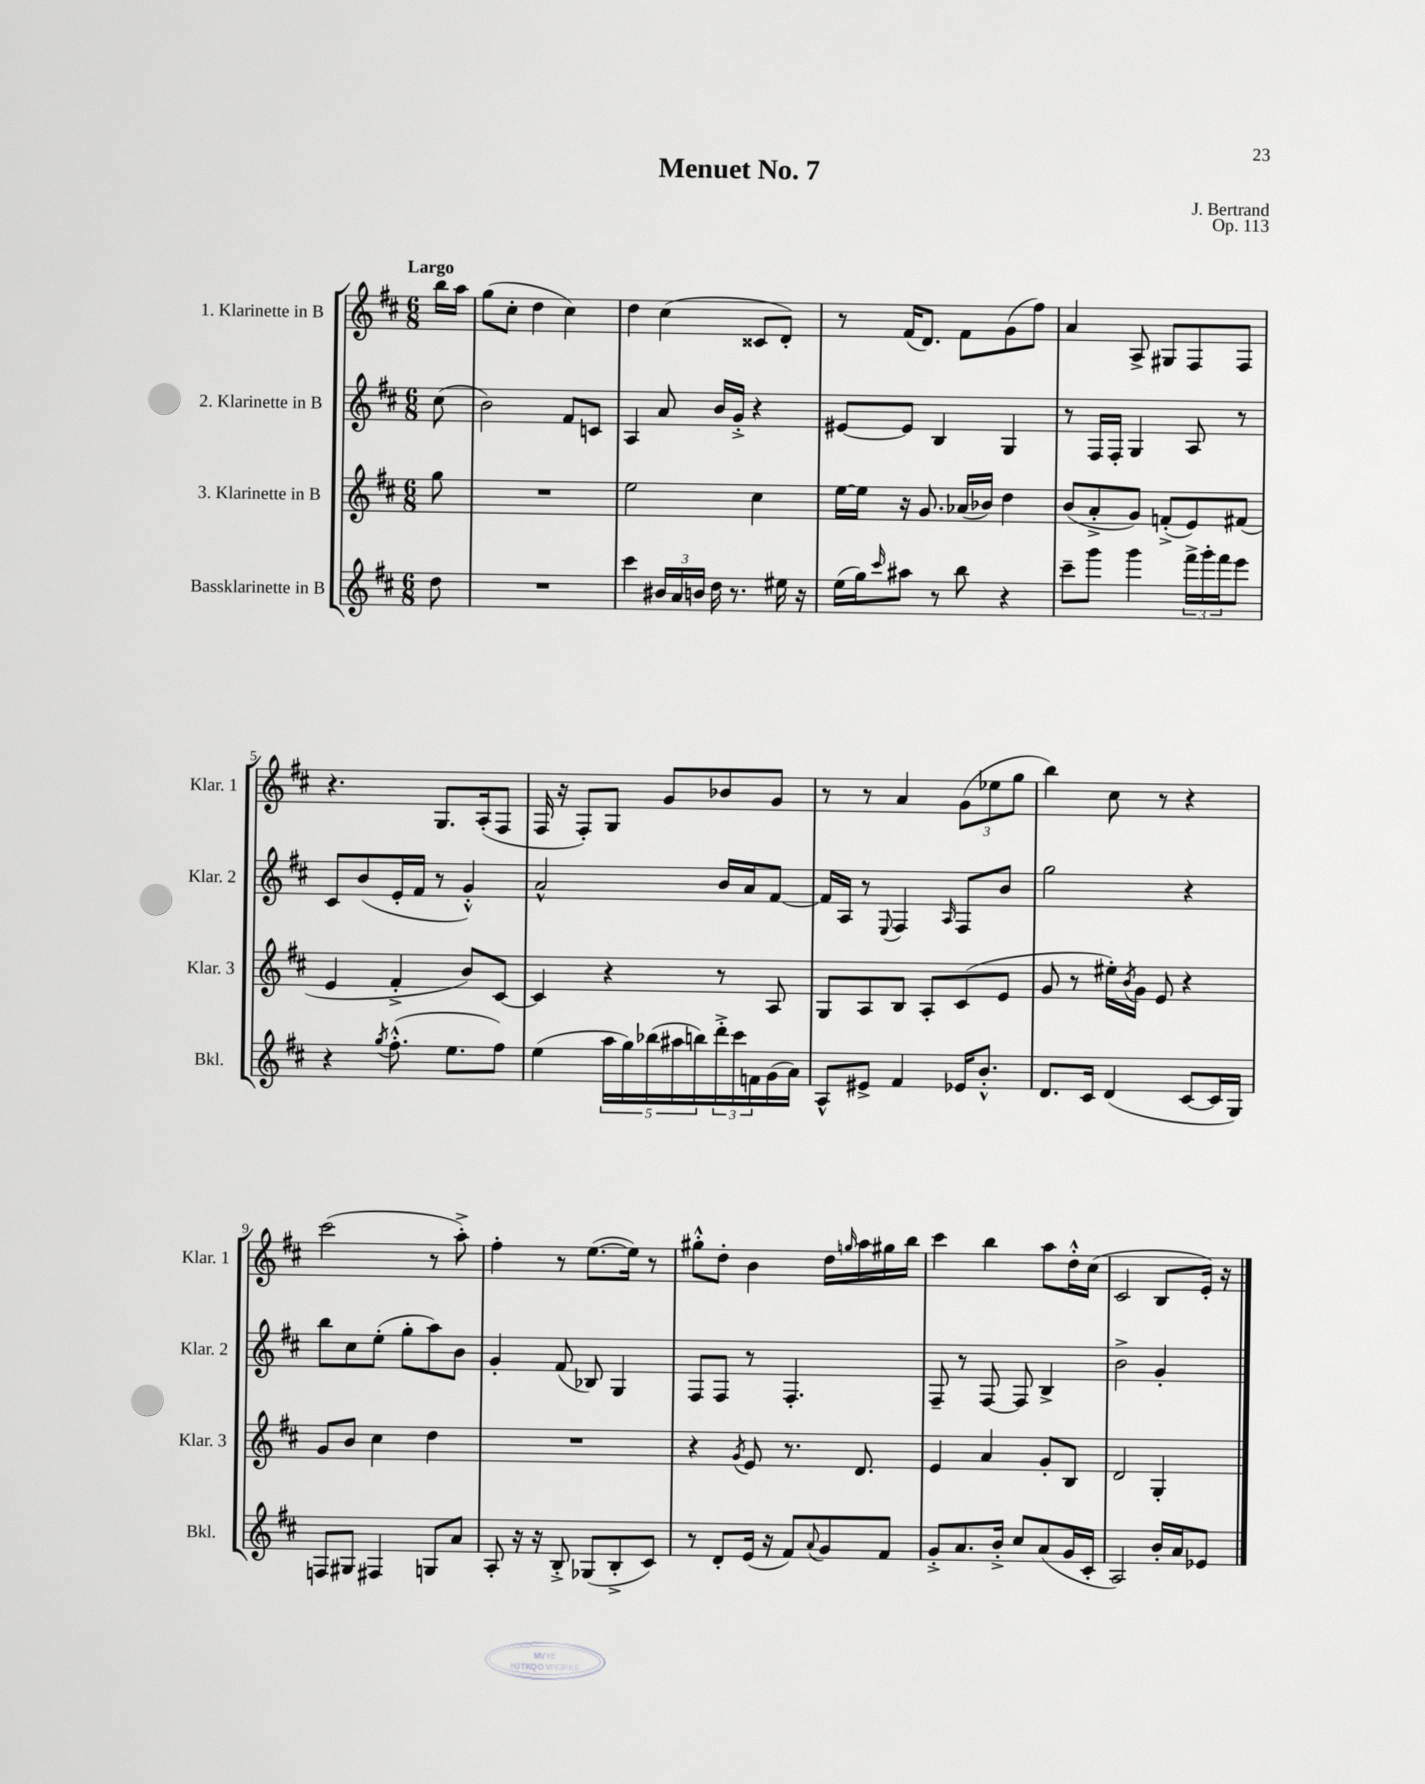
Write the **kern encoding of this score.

**kern	**kern	**kern	**kern
*staff4	*staff3	*staff2	*staff1
*clefG2	*clefG2	*clefG2	*clefG2
*k[f#c#]	*k[f#c#]	*k[f#c#]	*k[f#c#]
*M6/8	*M6/8	*M6/8	*M6/8
8dd	8gg	(8cc#	16bb
.	.	.	16aa
=	=	=	=
2.r	2.r	2b)	(8gg
.	.	.	8cc#'
.	.	.	4dd
.	.	8f#	4cc#)
.	.	8c	.
=	=	=	=
4ccc#	2ee	4A	4dd
24b#	.	8a	(4cc#
24a	.	.	.
24b	.	.	.
16dd	.	16b	.
8.r	.	16g'^	.
.	4cc#	4r	8c##
16ee#	.	.	8d')
16r	.	.	.
=	=	=	=
(16ee	[16ee	[8e#	8r
16gg)	16ee]	.	.
16qqccc#	.	.	.
8aa#	16r	8e#]	(16f#
.	8.g	.	8.d)
8r	.	4B	.
8bb	(16a-	.	8f#
.	16b-)	.	.
4r	4dd	4G	(8g
.	.	.	8ff#)
=	=	=	=
8ccc#~	(8b	8r	4a
8ggg	8a'^	16F#	.
.	.	16F#'	.
4ggg	8g)	4G	8A^
.	(8f'^	.	8G#
24fff#^	8e)	8A	8F#
24ggg'	.	.	.
24fff#	.	.	.
8eee	(8f#	8r	8F#
=	=	=	=
4r	4e	8c#	4.r
.	.	(8b	.
8qgg	.	.	.
(8.ff#'^^	4f#'^	16e'	.
.	.	16f#	.
.	.	8r	8.G
8.ee	.	.	.
.	8b)	4g'^^)	.
.	.	.	(16A'
8ff#)	[8c#	.	8F#
=	=	=	=
(4ee	4c#]	2a^^	16F#
.	.	.	16r
.	.	.	8F#')
20aa	4r	.	8G
20gg)	.	.	.
(20bb-	.	.	.
.	.	.	8g
20aa#	.	.	.
20bb)	.	.	.
24ddd'^	8r	16b	8b-
24ccc#	.	.	.
.	.	16a	.
24f	.	.	.
(16g	8A	[8f#	8g
16a)	.	.	.
=	=	=	=
8A^^	8G	16f#]	8r
.	.	16A	.
8e#^	8A	8r	8r
.	.	8qqE	.
4f#	8B	4F#	4a
.	8A'	.	.
.	.	16qqA	.
16e-	(8c#	8F#	(12g
8.b'^^	.	.	.
.	.	.	12ee-
.	8e	8b	.
.	.	.	12gg
=	=	=	=
8.d	8g	2gg	4bb)
.	8r	.	.
16c#	.	.	.
(4d	16ee#')	.	8cc#
.	8qb	.	.
.	16g	.	.
.	8e	.	8r
[8c#	4r	4r	4r
16c#]	.	.	.
16G)	.	.	.
=	=	=	=
8F	8g	8bb	(2ccc#
8G#	8b	8cc#	.
4F#	4cc#	(8ee'	.
.	.	8gg'	.
8G	4dd	8aa)	8r
8a	.	8b	8aa'^)
=	=	=	=
8A'	2.r	4g'	4ff#'
16r	.	.	.
16r	.	.	.
8B'^	.	(8f#	8r
(8G-	.	8B-)	([8.ee
8B'^	.	4G	.
.	.	.	16ee])
8c#)	.	.	8r
=	=	=	=
8r	4r	8F#	8gg#'^^
8d'	.	8F#	8dd'
.	8qg	.	.
(16e	8e	8r	4b
16r	.	.	.
8f#)	8.r	4.F#'	.
8qqa	.	.	.
8g	.	.	16dd
.	.	.	16qqgg
.	8.d	.	16aa
8f#	.	.	16gg#
.	.	.	16bb
=	=	=	=
8g'^	4e	8F#~	4ccc#
8.a	.	8r	.
.	4a	[8F#	4bb
16b'^	.	.	.
8cc#	.	8F#]	.
(8a	8g'	4B^	8aa
16g	8B	.	16dd'^^
16c#'	.	.	(16cc#
=	=	=	=
2A)	2d	2b^	2c#
16b'	4G'	4g'	8B
16a	.	.	.
8e-	.	.	16e')
.	.	.	16r
==	==	==	==
*-	*-	*-	*-
